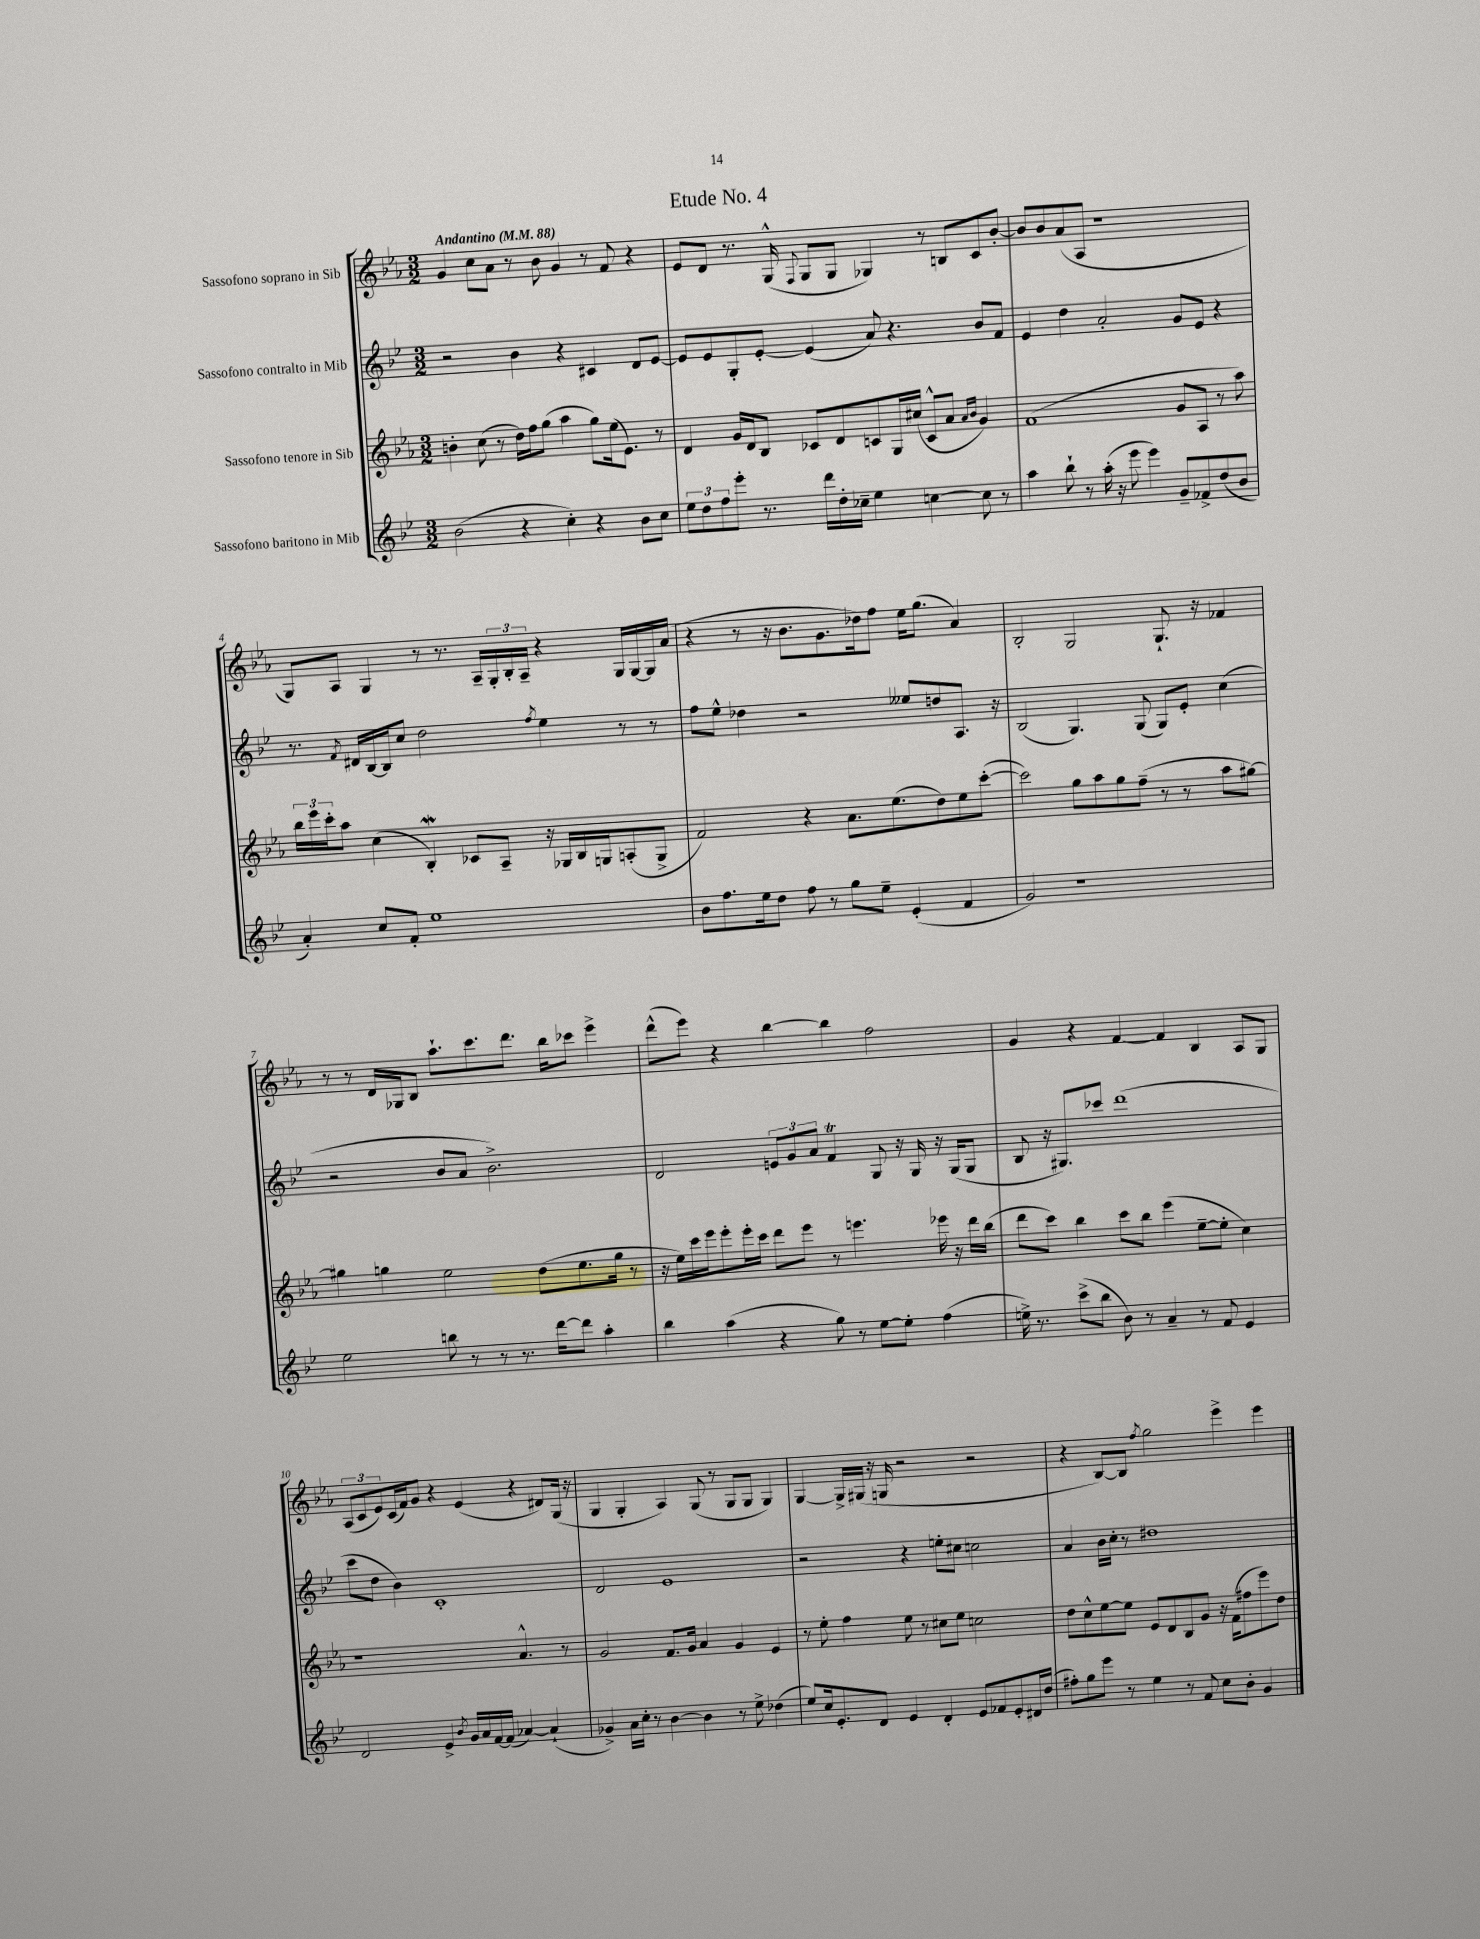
\header { title = "Etude No. 4" }
<<
\new StaffGroup <<
\new Staff = "s0" \with { instrumentName = "Sassofono soprano in Sib" } {
    \clef treble \key ees \major \numericTimeSignature \time 3/2 \tempo "Andantino" 4 = 88
    g'4 c''8 aes'8 r8 bes'8 g'4 r8 f'8 r4 |
    ees'8 d'8 r8. g16-^( \appoggiatura { f8 } g8 g8 ges4) r8 b8 c'8 bes'8~-. |
    bes'8 bes'8 aes'8( aes8 r1 |
    g8) aes8 g4 r8 r8. aes16-- \tuplet 3/2 { g16-. bes16-. aes16-- } r4 g16 g16~ g16 aes'16( |
    r4 r8 r16 bes'8. g'8. des''16) f''8 ees''16 g''8.( aes'4) |
    bes2-. g2 g8.-! r16 fes'4 |
    r8 r8 d'16 ges16 bes8 aes''8.-! c'''8. d'''8. bes''16 ces'''8 ees'''4-> |
    d'''8-^( ees'''8) r4 bes''4~ bes''4 f''2 |
    g'4 r4 f'4~ f'4 bes4 aes8 g8 |
    \tuplet 3/2 { aes8( c'8 ees'8) } c'16( f'16) g'8 r4 ees'4( r4 dis'8) g16( r16 |
    g4 g4-. aes4) g8( r8 g8 g8 g4) |
    g4~ g16-> gis16( r16 g16 r2 r2 |
    r4 bes8~) bes8 \acciaccatura { f''8 } g''2 ees'''4-> ees'''4 \bar "|." |
}
\new Staff = "s1" \with { instrumentName = "Sassofono contralto in Mib" } {
    \clef treble \key bes \major \numericTimeSignature \time 3/2
    r2 bes'4 r4 cis'4 d'8 ees'8~ |
    ees'8 ees'8 g8-. ees'8~-. ees'4( a'8) r4. bes'8 f'8 |
    ees'4 d''4 a'2-. g'8 ees'8 r4 |
    r8. \acciaccatura { f'8 } dis'16 bes16~ bes16 c''8 d''2 \acciaccatura { f''8 } ees''4 r8 r8 |
    f''8 ees''8-^ des''4 r2 eeses''8 d''8 a8. r16 |
    bes2( g4.) g8( g8) ees'8-. c''4( |
    r2 bes'8 a'8 bes'2.->) |
    d'2 \tuplet 3/2 { e'8 g'8 a'8 } f'4\trill g8 r16 g16 r16 g16( g8 |
    bes8 r16 gis8.) ces'''8 d'''1( |
    c'''8 d''8 bes'4) c'1-. |
    d'2 ees'1 |
    r2 r4 e''8-. cis''8 c''2 |
    a'4 bes'16 c''16-. r8 dis''1 \bar "|." |
}
\new Staff = "s2" \with { instrumentName = "Sassofono tenore in Sib" } {
    \clef treble \key ees \major \numericTimeSignature \time 3/2
    b'4-. c''8( r8 d''16) f''16 g''8( aes''4 g''8) ees''16( ees'8.) r8 |
    d'4 g'16 d'16 bes8 ces'8 d'8 c'8 g16 cis''16( c'8-^ aes'8 \grace { aes'16 bes'16 } g'4) |
    f'1( g'8 aes8 r8 aes''8) |
    \tuplet 3/2 { bes''16 ees'''16 c'''16-. } aes''8 c''4( bes4-.\mordent) ces'8 aes8-- r16 ges16 bes16 g16 a8-.( g8-> |
    f'2) r4 aes'8. ees''8.( d''8) ees''8 c'''8~-.( |
    c'''2) g''8 aes''8 g''8 f''8--( r8 r8 aes''8 gis''8~) |
    gis''4 g''4 ees''2 d''8( ees''8. g''16 r8 |
    r16 ees''16) c'''16 ees'''16 ees'''8-. ees'''16-. c'''16 d'''8 ees'''8 r8 e'''4. ees'''16 r16 d'''16 bes''16( |
    d'''8 c'''8) bes''4 c'''8 bes''8 ees'''4( ees''8~-- ees''8-. c''4) |
    r1 aes'4.-^ r8 |
    g'2 f'8. g'16 aes'4 g'4 ees'4 |
    r8 ees''8-. f''4 ees''8 r8 cis''8 ees''8 c''2 |
    d''8 c''8-^ ees''8~ ees''8 ees'8 d'8 bes8 g'8 r16 f'16( fis''8 ees'''8) d''8 \bar "|." |
}
\new Staff = "s3" \with { instrumentName = "Sassofono baritono in Mib" } {
    \clef treble \key bes \major \numericTimeSignature \time 3/2
    bes'2( r4 c''4-.) r4 bes'8 c''8 |
    \tuplet 3/2 { ees''8 d''8 f''8 } ees'''8-. r8. d'''16 d''16-. ces''16-- ees''4 c''4~ c''8 r8 |
    a''4 bes''8-! r8 a''16-.( r16 ees'''8 ees'''4) g'8-- fes'8-> d''8( bes'8 |
    a'4-.) c''8 f'8-. ees''1 |
    bes'8 f''8. ees''16 d''8 f''8 r8 g''8 ees''8-- ees'4-.( f'4 |
    g'2) r1 |
    ees''2 b''8 r8 r8 r8. d'''16~ d'''8 a''4-. |
    bes''4 a''4( r4 g''8) r8 ees''8~ ees''8-. f''4( |
    e''16->) r8. c'''8->( bes''8 bes'8) r8 a'4-- r8 f'8 ees'4 |
    d'2 ees'4-> \acciaccatura { bes'8 } g'16 a'16 f'16~ f'16( aes'4~) aes'4-!( |
    ges'4->) a'16 c''16-. r8 bes'4~ bes'4 r8 ees''8-> des''4( |
    ees''8) c''16 ees'8.-. d'8 ees'4 d'4-. ees'8 fes'8 ees'8-. dis'16 d''16( |
    fis''8-.) g''8 ees'''8 r8 ees''4 r8 f'8 c''8 bes'8-. g'4 \bar "|." |
}
>>
>>
